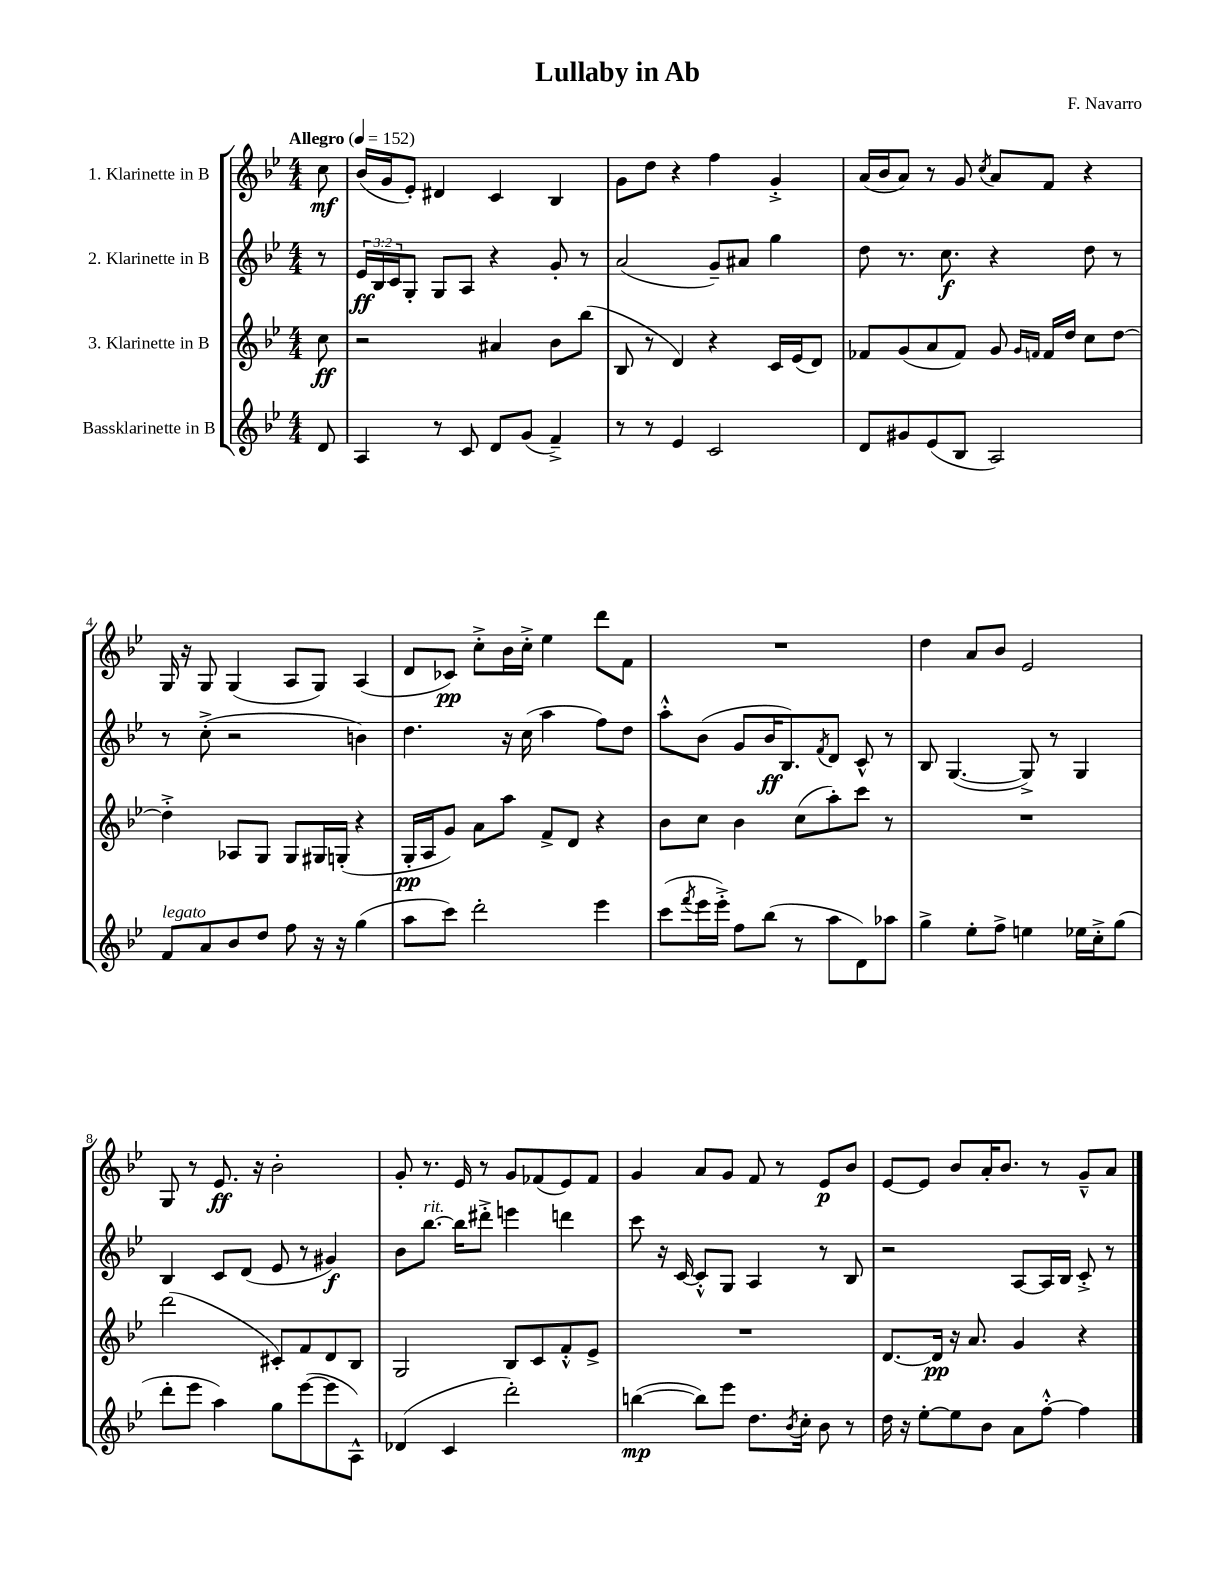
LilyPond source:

\header { title = "Lullaby in Ab" composer = "F. Navarro" }
<<
\new StaffGroup <<
\new Staff = "s0" \with { instrumentName = "1. Klarinette in B" } {
    \clef treble \key bes \major \numericTimeSignature \time 4/4 \partial 8 \tempo "Allegro" 4 = 152
    c''8\mf |
    bes'16( g'16 ees'8-.) dis'4 c'4 bes4 |
    g'8 d''8 r4 f''4 g'4-.-> |
    a'16( bes'16 a'8) r8 g'8 \acciaccatura { c''8 } a'8 f'8 r4 |
    g16 r16 g8 g4( a8 g8) a4( |
    d'8 ces'8\pp) c''8-.-> bes'16 c''16-.-> ees''4 d'''8 f'8 |
    R1 |
    d''4 a'8 bes'8 ees'2 |
    g8 r8 ees'8.\ff r16 bes'2-. |
    g'8-. r8. ees'16 r8 g'8 fes'8( ees'8) fes'8 |
    g'4 a'8 g'8 f'8 r8 ees'8\p bes'8 |
    ees'8~ ees'8 bes'8 a'16-. bes'8. r8 g'8---^ a'8 \bar "|." |
}
\new Staff = "s1" \with { instrumentName = "2. Klarinette in B" } {
    \clef treble \key bes \major \numericTimeSignature \time 4/4 \override Staff.TupletNumber.text = #tuplet-number::calc-fraction-text \partial 8
    r8 |
    \tuplet 3/2 { ees'16\ff bes16 c'16 } g8-. g8 a8 r4 g'8-. r8 |
    a'2( g'8--) ais'8 g''4 |
    d''8 r8. c''8.\f r4 d''8 r8 |
    r8 c''8-.->( r2 b'4) |
    d''4. r16 c''16( a''4 f''8) d''8 |
    a''8-.-^ bes'8( g'8 bes'16\ff bes8.) \acciaccatura { f'8 } d'8 c'8-^ r8 |
    bes8 g4.~( g8->) r8 g4 |
    bes4 c'8 d'8( ees'8 r8 gis'4\f) |
    bes'8 bes''8.~^\markup { \italic "rit." } bes''16 dis'''8-.-> e'''4 d'''4 |
    c'''8 r16 c'16~ c'8-.-^ g8 a4 r8 bes8 |
    r2 a8~ a16 bes16 c'8-.-> r8 \bar "|." |
}
\new Staff = "s2" \with { instrumentName = "3. Klarinette in B" } {
    \clef treble \key bes \major \numericTimeSignature \time 4/4 \partial 8
    c''8\ff |
    r2 ais'4 bes'8 bes''8( |
    bes8 r8 d'4) r4 c'16 ees'16( d'8) |
    fes'8 g'8( a'8 fes'8) g'8 \grace { g'16 f'16 } f'16 d''16 c''8 d''8~ |
    d''4-.-> aes8 g8 g8 gis16 g16-.( r4 |
    g16-.\pp a16 g'8) a'8 a''8 f'8-> d'8 r4 |
    bes'8 c''8 bes'4 c''8( a''8-.) c'''8 r8 |
    R1 |
    d'''2( cis'8-.) f'8 d'8 bes8 |
    g2 bes8 c'8 f'8-.-^ ees'8-> |
    R1 |
    d'8.~ d'16\pp r16 a'8. g'4 r4 \bar "|." |
}
\new Staff = "s3" \with { instrumentName = "Bassklarinette in B" } {
    \clef treble \key bes \major \numericTimeSignature \time 4/4 \partial 8
    d'8 |
    a4 r8 c'8 d'8 g'8( f'4--->) |
    r8 r8 ees'4 c'2 |
    d'8 gis'8 ees'8( bes8 a2) |
    f'8^\markup { \italic "legato" } a'8 bes'8 d''8 f''8 r16 r16 g''4( |
    a''8 c'''8) d'''2-. ees'''4 |
    c'''8( \acciaccatura { f'''8 } ees'''16 ees'''16-.->) f''8 bes''8( r8 a''8 d'8) aes''8 |
    g''4-> ees''8-. f''8-> e''4 ees''16 c''16-.-> g''8( |
    d'''8-. ees'''8 a''4) g''8 ees'''8~( ees'''8 a8-^) |
    des'4( c'4 d'''2-.) |
    b''4~\mp( b''8) ees'''8 d''8. \acciaccatura { bes'8 } c''16-. bes'8 r8 |
    d''16 r16 ees''8~-. ees''8 bes'8 a'8 f''8~-.-^ f''4 \bar "|." |
}
>>
>>
